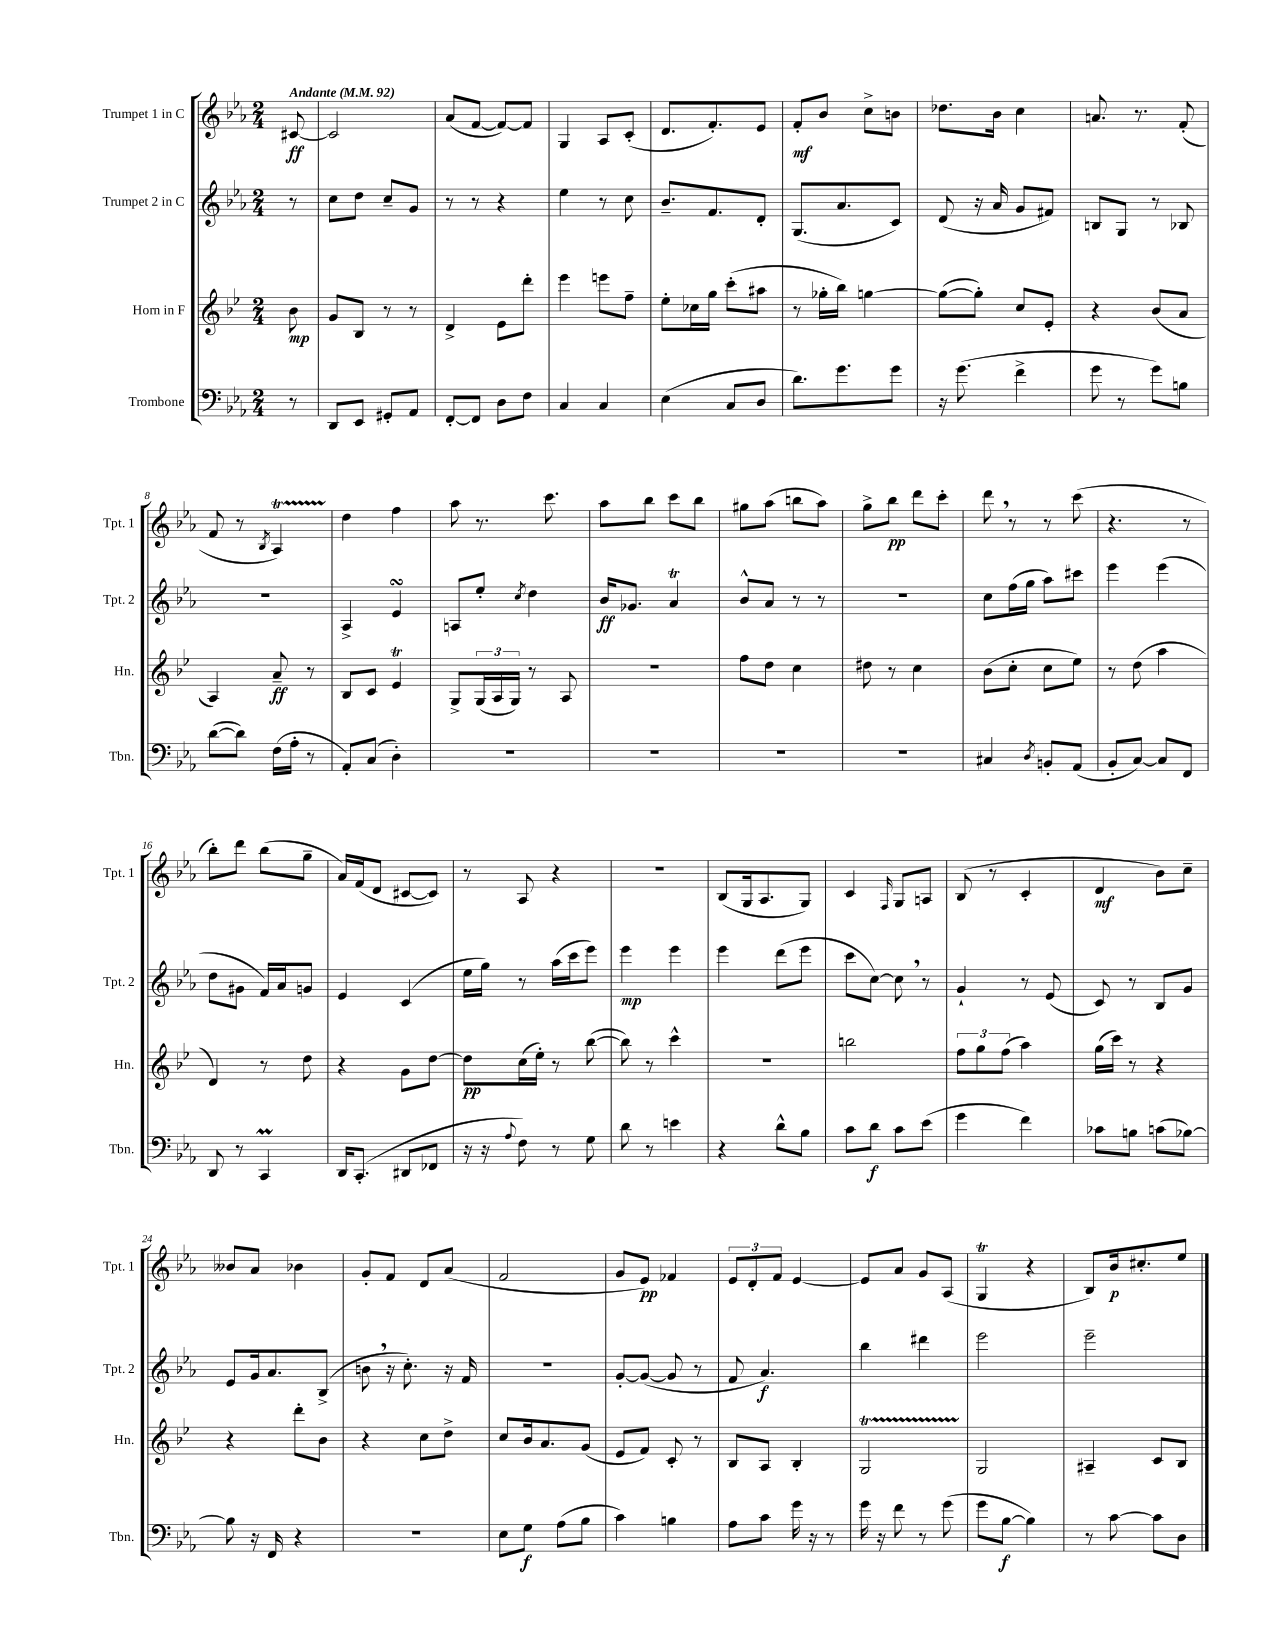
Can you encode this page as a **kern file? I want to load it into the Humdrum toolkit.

**kern	**dynam	**kern	**dynam	**kern	**dynam	**kern	**dynam
*part4	*part4	*part3	*part3	*part2	*part2	*part1	*part1
*staff4	*staff4	*staff3	*staff3	*staff2	*staff2	*staff1	*staff1
*I"Trombone	*	*I"Horn in F	*	*I"Trumpet 2 in C	*	*I"Trumpet 1 in C	*
*I'Tbn.	*	*I'Hn.	*	*I'Tpt. 2	*	*I'Tpt. 1	*
*clefF4	*	*clefG2	*	*clefG2	*	*clefG2	*
*k[b-e-a-]	*	*k[b-e-]	*	*k[b-e-a-]	*	*k[b-e-a-]	*
*M2/4	*	*M2/4	*	*M2/4	*	*M2/4	*
*MM92	*	*MM92	*	*MM92	*	*MM92	*
=	=	=	=	=	=	=	=
!	!	!	!	!	!	!LO:TX:a:B:t=Andante	!
8r	.	8b-\	mp	8r	.	[8c#X/	ff
=1	=1	=1	=1	=1	=1	=1	=1
8DD/L	.	8g/L	.	8cc\L	.	2c#/]	.
8EE-/J	.	8B-/J	.	8dd\J	.	.	.
8GG#X'/L	.	8r	.	8cc~/L	.	.	.
8AA-/J	.	8r	.	8g/J	.	.	.
=2	=2	=2	=2	=2	=2	=2	=2
[8FF'/L	.	4d^/	.	8r	.	(8a-/L	.
8FF/J]	.	.	.	8r	.	[8f/J	.
8D\L	.	8e-\L	.	4r	.	8f/L_)	.
8F\J	.	8ddd'\J	.	.	.	8f/J]	.
=3	=3	=3	=3	=3	=3	=3	=3
4C/	.	4eee-\	.	4ee-\	.	4G/	.
4C/	.	8eeen\L	.	8r	.	8A-/L	.
.	.	8ff~\J	.	8cc\	.	(8c'/J	.
=4	=4	=4	=4	=4	=4	=4	=4
(4E-\	.	8ee-'\L	.	8.b-~/L	.	8.d/L	.
.	.	16cc-X\L	.	.	.	.	.
.	.	16gg\JJ	.	8.f/	.	8.f'/)	.
8C/L	.	(8ccc'\L	.	.	.	.	.
8D/J	.	8aa#X\J	.	8d'/J	.	8e-/J	.
=5	=5	=5	=5	=5	=5	=5	=5
8.d\L)	.	8r	.	(8.G/L	.	8f'/L	mf
.	.	16gg-X'\LL	.	.	.	8b-/J	.
8.g\	.	16bb-\JJ)	.	8.a-/	.	.	.
.	.	[4ggn\	.	.	.	8cc^\L	.
8g\J	.	.	.	8c/J)	.	8bn\J	.
=6	=6	=6	=6	=6	=6	=6	=6
16r	.	(8gg\L_	.	(8d/	.	8.dd-X\L	.
(8.g\	.	.	.	.	.	.	.
.	.	8gg'\J])	.	16r	.	.	.
.	.	.	.	16a-/	.	16b-\Jk	.
4f^\	.	8cc/L	.	8g/L	.	4cc\	.
.	.	8e-'/J	.	8f#X/J)	.	.	.
=7	=7	=7	=7	=7	=7	=7	=7
8g\	.	4r	.	8Bn/L	.	8.an/	.
8r	.	.	.	8G/J	.	.	.
.	.	.	.	.	.	8.r	.
8g\L)	.	(8b-/L	.	8r	.	.	.
8Bn\J	.	8a/J	.	8B-X/	.	(8f'/	.
!!LO:LB:g=z
=8	=8	=8	=8	=8	=8	=8	=8
([8d\L	.	4A/)	.	2r	.	8f/	.
8d\J])	.	.	.	.	.	8r	.
.	.	.	.	.	.	8qB-/	.
(16F\LL	.	8a~/	ff	.	.	4A-T/)	.
16A-'\JJ	.	.	.	.	.	.	.
8r	.	8r	.	.	.	.	.
=9	=9	=9	=9	=9	=9	=9	=9
8AA-'/L)	.	8B-/L	.	4A-^/	.	4dd\	.
(8C/J	.	8c/J	.	.	.	.	.
4D'\)	.	4e-T/	.	4e-sSSs/	.	4ff\	.
=10	=10	=10	=10	=10	=10	=10	=10
2r	.	8G^/L	.	8An/L	.	8aa-\	.
.	.	(24G/L	.	8ee-'/J	.	8.r	.
.	.	24A/	.	.	.	.	.
.	.	24G/JJ)	.	.	.	.	.
.	.	.	.	8qcc/	.	.	.
.	.	8r	.	4dd\	.	.	.
.	.	.	.	.	.	8.ccc\	.
.	.	8A/	.	.	.	.	.
=11	=11	=11	=11	=11	=11	=11	=11
2r	.	2r	.	16b-/KL	ff	8aa-\L	.
.	.	.	.	8.g-X/J	.	.	.
.	.	.	.	.	.	8bb-\J	.
.	.	.	.	4a-T/	.	8ccc\L	.
.	.	.	.	.	.	8bb-\J	.
=12	=12	=12	=12	=12	=12	=12	=12
2r	.	8ff\L	.	8b-^^/L	.	8gg#X\L	.
.	.	8dd\J	.	8a-/J	.	(8aa-\J	.
.	.	4cc\	.	8r	.	8bbn\L	.
.	.	.	.	8r	.	8aa-\J)	.
=13	=13	=13	=13	=13	=13	=13	=13
2r	.	8dd#X\	.	2r	.	8gg^\L	.
.	.	8r	.	.	.	8bb-\J	pp
.	.	4cc\	.	.	.	8ddd\L	.
.	.	.	.	.	.	8ccc'\J	.
=14	=14	=14	=14	=14	=14	=14	=14
4C#X/	.	(8b-\L	.	8cc\L	.	8ddd,\	.
.	.	8cc'\J	.	(16ff\L	.	8r	.
.	.	.	.	16gg\JJ	.	.	.
8qD/	.	.	.	.	.	.	.
8BBn'/L	.	8cc\L	.	8aa-\L)	.	8r	.
(8AA-/J	.	8ee-\J)	.	8ccc#X\J	.	(8ccc\	.
=15	=15	=15	=15	=15	=15	=15	=15
8BB-'/L	.	8r	.	4eee-\	.	4.r	.
[8C/J)	.	(8dd\	.	.	.	.	.
8C/L]	.	4aa\	.	(4eee-\	.	.	.
8FF/J	.	.	.	.	.	8r	.
!!LO:LB:g=z
=16	=16	=16	=16	=16	=16	=16	=16
8DD/	.	4d/)	.	8dd\L	.	8bb-'\L)	.
8r	.	.	.	8g#X\J	.	8ddd\J	.
4CCM/	.	8r	.	16f/LL)	.	(8bb-\L	.
.	.	.	.	16a-/J	.	.	.
.	.	8dd\	.	8gn/J	.	8gg~\J	.
=17	=17	=17	=17	=17	=17	=17	=17
16DD/KL	.	4r	.	4e-/	.	16a-/LL)	.
(8.CC'/J	.	.	.	.	.	(16f/J	.
.	.	.	.	.	.	8d/J	.
8DD#X/L	.	8g\L	.	(4c/	.	[8c#X/L	.
8FF-X/J	.	[8dd\J	.	.	.	8c#/J])	.
=18	=18	=18	=18	=18	=18	=18	=18
16r	.	8dd\L]	pp	16ee-\LL	.	8r	.
16r	.	.	.	16gg\JJ)	.	.	.
8qqA-/	.	.	.	.	.	.	.
8F\)	.	(16cc\L	.	8r	.	8A-/	.
.	.	16ee-'\JJ)	.	.	.	.	.
8r	.	8r	.	(16aa-\LL	.	4r	.
.	.	.	.	16ccc\J	.	.	.
8G\	.	([8bb-\	.	8eee-\J)	.	.	.
=19	=19	=19	=19	=19	=19	=19	=19
8d\	.	8bb-\])	.	4eee-\	mp	2r	.
8r	.	8r	.	.	.	.	.
4en\	.	4ccc^^\	.	4eee-\	.	.	.
=20	=20	=20	=20	=20	=20	=20	=20
4r	.	2r	.	4eee-\	.	(8B-/L	.
.	.	.	.	.	.	16G/k	.
.	.	.	.	.	.	8.A-/	.
8d^^\L	.	.	.	(8ddd\L	.	.	.
8B-\J	.	.	.	8eee-\J	.	8G/J)	.
=21	=21	=21	=21	=21	=21	=21	=21
8c\L	.	2bbn\	.	8ccc\L	.	4c/	.
8d\J	f	.	.	[8cc\J)	.	.	.
.	.	.	.	.	.	16qqF/	.
8c\L	.	.	.	8cc,\]	.	8G/L	.
(8e-\J	.	.	.	8r	.	8An/J	.
=22	=22	=22	=22	=22	=22	=22	=22
4g\	.	12ff\L	.	4g`/	.	(8B-/	.
.	.	12gg\	.	.	.	.	.
.	.	.	.	.	.	8r	.
.	.	(12ff\J	.	.	.	.	.
4f\)	.	4aa\)	.	8r	.	4c'/	.
.	.	.	.	(8e-/	.	.	.
=23	=23	=23	=23	=23	=23	=23	=23
8c-X\L	.	(16gg\LL	.	8c/)	.	4d/	mf
.	.	16ccc\JJ)	.	.	.	.	.
8Bn\J	.	8r	.	8r	.	.	.
(8cn\L	.	4r	.	8B-/L	.	8b-\L)	.
[8B-X\J)	.	.	.	8g/J	.	8cc~\J	.
!!LO:LB:g=z
=24	=24	=24	=24	=24	=24	=24	=24
8B-\]	.	4r	.	8e-/L	.	8b--X/L	.
16r	.	.	.	16g/k	.	8a-/J	.
16FF/	.	.	.	8.a-/	.	.	.
4r	.	8ddd'\L	.	.	.	4b-X\	.
.	.	8b-\J	.	(8B-^/J	.	.	.
=25	=25	=25	=25	=25	=25	=25	=25
2r	.	4r	.	8bn,\	.	8g'/L	.
.	.	.	.	16r	.	8f/J	.
.	.	.	.	8.cc'\)	.	.	.
.	.	8cc\L	.	.	.	8d/L	.
.	.	8dd^\J	.	16r	.	(8a-/J	.
.	.	.	.	16f/	.	.	.
=26	=26	=26	=26	=26	=26	=26	=26
8E-\L	.	8cc/L	.	2r	.	2f/	.
8G\J	f	16b-/k	.	.	.	.	.
.	.	8.a/	.	.	.	.	.
(8A-\L	.	.	.	.	.	.	.
8B-\J	.	(8g/J	.	.	.	.	.
=27	=27	=27	=27	=27	=27	=27	=27
4c\)	.	8e-/L	.	[8g'/L	.	8g/L	.
.	.	8f/J)	.	(8g/J_	.	8e-/J)	pp
4Bn\	.	8c'/	.	8g/]	.	4f-X/	.
.	.	8r	.	8r	.	.	.
=28	=28	=28	=28	=28	=28	=28	=28
8A-\L	.	8B-/L	.	8f/	.	12e-/L	.
.	.	.	.	.	.	12d'/	.
8c\J	.	8A/J	.	4.a-/)	f	.	.
.	.	.	.	.	.	12f/J	.
16g\	.	4B-'/	.	.	.	[4e-/	.
16r	.	.	.	.	.	.	.
8r	.	.	.	.	.	.	.
=29	=29	=29	=29	=29	=29	=29	=29
16g\	.	2GT/	.	4bb-\	.	8e-/L]	.
16r	.	.	.	.	.	.	.
8f\	.	.	.	.	.	8a-/J	.
8r	.	.	.	4ddd#X\	.	8g/L	.
(8g\	.	.	.	.	.	(8A-/J	.
=30	=30	=30	=30	=30	=30	=30	=30
8g\L	.	2G/	.	2eee-\	.	4Gt/	.
[8B-\J	f	.	.	.	.	.	.
4B-\])	.	.	.	.	.	4r	.
=31	=31	=31	=31	=31	=31	=31	=31
8r	.	4A#X~/	.	2eee-~\	.	8B-/L)	.
[8c\	.	.	.	.	.	16b-/k	p
.	.	.	.	.	.	8.cc#X'/	.
8c\L]	.	8c/L	.	.	.	.	.
8D\J	.	8B-/J	.	.	.	8ee-/J	.
==	==	==	==	==	==	==	==
*-	*-	*-	*-	*-	*-	*-	*-
